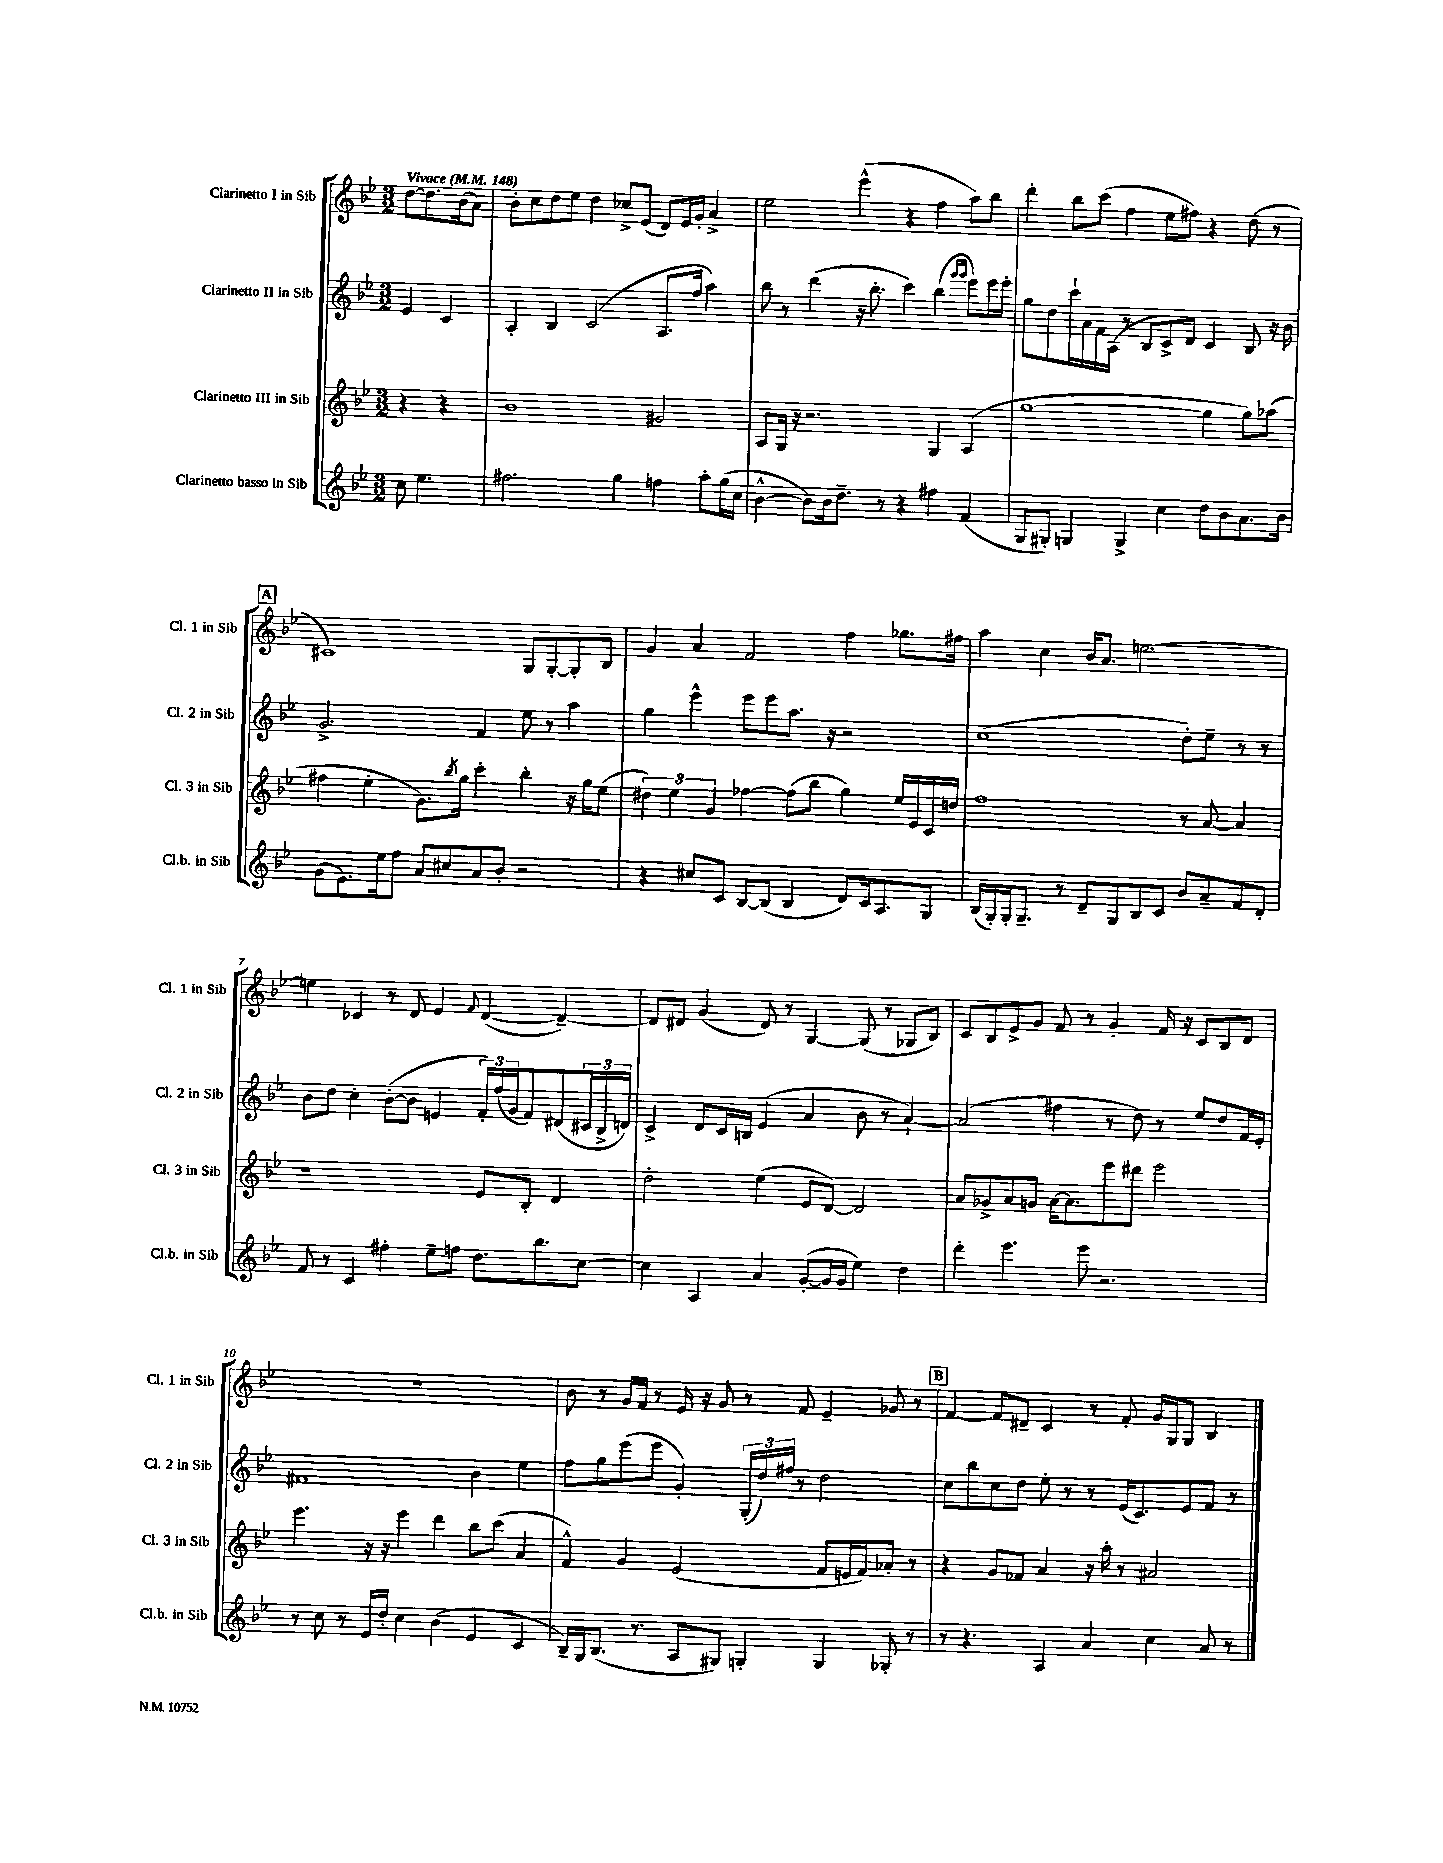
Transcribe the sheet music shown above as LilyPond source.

<<
\new StaffGroup <<
\new Staff = "s0" \with { instrumentName = "Clarinetto I in Sib" shortInstrumentName = "Cl. 1 in Sib" } {
    \clef treble \key bes \major \numericTimeSignature \time 3/2 \partial 2 \tempo "Vivace" 4 = 148
    d''8~ d''8. bes'16( a'8) |
    bes'8-. c''8 d''8 ees''8 d''4 ces''8-> ees'8( d'8) ees'16 g'16-. a'4-> |
    ees''2 ees'''4-^( r4 f''4 a''8) bes''8 |
    d'''4-. bes''8 c'''8( f''4 ees''8 fis''8) r4 d''8( r8 |
    \mark \markup { \box "A" } cis'1) g8 g8~-. g8-. bes8 |
    g'4 a'4 f'2 f''4 ges''8. fis''16 |
    a''4 c''4 bes'16 a'8. e''2.~ |
    e''4 ces'4 r8 d'8 ees'4 \appoggiatura { f'8 } d'4~( d'4~--) |
    d'8 dis'8 g'4( dis'8) r8 g4~ g8( r8 ges8 bes8) |
    c'8 bes8 ees'8-> g'8 f'8 r8 g'4-. f'16 r16 c'8 bes8 d'8 |
    R1. |
    bes'8 r8 g'16 f'16 r8 ees'16 r16 g'8 r8 f'8 ees'4-- ges'8 r8 |
    \mark \markup { \box "B" } f'4~ f'8 dis'8-- c'4 r8 f'8-. g'16 g16 g8 bes4 \bar "|." |
}
\new Staff = "s1" \with { instrumentName = "Clarinetto II in Sib" shortInstrumentName = "Cl. 2 in Sib" } {
    \clef treble \key bes \major \numericTimeSignature \time 3/2 \partial 2
    ees'4 c'4 |
    a4-. bes4 c'2( a8. f''16 a''4) |
    bes''8 r8 d'''4( r16 bes''8.-. c'''4) bes''4( \grace { g'''16 g'''16 } ees'''8) ees'''16 ees'''16-. |
    g''8 d''8 c'''16-! a'16 f'16 a16( r8 bes8 c'8->) d'8 c'4 bes8 r16 bes'16 |
    \mark \markup { \box "A" } g'2.-> f'4 ees''8 r8 a''4 |
    g''4 ees'''4-^ ees'''8 ees'''8 a''8. r16 r2 |
    c''1( d''8-.) ees''8-- r8 r8 |
    bes'8 d''8 c''4-. bes'8~-.( bes'8 e'4 \tuplet 3/2 { f'16-.) f''16( g'16 } f'8) dis'8( \tuplet 3/2 { cis'16 bes16-> d'16) } |
    c'4-> d'8 c'16 b16 ees'4( a'4 bes'8 r8 a'4~-!) |
    a'2( fis''4 r8 d''8) r8 ees''8 d''8 f'16 ees'16-. |
    fis'1 bes'4 ees''4 |
    f''8 g''8 ees'''8( ees'''8 g'4-.) \tuplet 3/2 { g16-.( d''16) fis''16 } r8 d''2 |
    \mark \markup { \box "B" } c''8 bes''8 c''8 d''8 ees''8-. r8 r8 ees'16( c'8.) ees'8 f'8 r8 \bar "|." |
}
\new Staff = "s2" \with { instrumentName = "Clarinetto III in Sib" shortInstrumentName = "Cl. 3 in Sib" } {
    \clef treble \key bes \major \numericTimeSignature \time 3/2 \partial 2
    r4 r4 |
    bes'1 gis'2 |
    a8 g16 r16 r2. g4 a4( |
    g''1~ g''4 g''8) aes''8( |
    \mark \markup { \box "A" } fis''4 ees''4-. g'8.) \acciaccatura { bes''8 } g''16 c'''4-. bes''4-. r16 g''16 ees''8( |
    \tuplet 3/2 { dis''4) ees''4 g'4 } fes''4~ fes''8( bes''8 g''4) ees''16 ees'16 c'16 d''16 |
    f''1 r8 a'8~ a'4 |
    r1 ees'8 bes8-. d'4 |
    d''2-. ees''4( ees'8 d'8~) d'2 |
    a'8 ges'8-> a'8 g'8 a'16~ a'8. ees'''8 dis'''8 ees'''2 |
    ees'''4. r16 r16 ees'''4 d'''4 bes''8 c'''8( a'4 |
    f'4-^) g'4 ees'2( f'8 e'16 f'16) aes'8-. r8 |
    \mark \markup { \box "B" } r4 g'8 fes'8 a'4 r16 a''16-. r8 ais'2 \bar "|." |
}
\new Staff = "s3" \with { instrumentName = "Clarinetto basso in Sib" shortInstrumentName = "Cl.b. in Sib" } {
    \clef treble \key bes \major \numericTimeSignature \time 3/2 \partial 2
    c''8 ees''4. |
    fis''2. g''4 f''4 a''8-. g''16( c''16 |
    bes'4~-^ bes'8) bes'16 d''8.-- r8 r4 fis''4 f'4( |
    g8 gis8-.) g4 g4-> c''4 d''8 bes'8 a'8. bes'16 |
    \mark \markup { \box "A" } g'8( ees'8.) ees''16 f''8 a'8 cis''8 a'8 bes'8-. r2 |
    r4 cis''8 c'8 bes8~ bes8( bes4 d'8) c'16 a8. g8 |
    bes16( g16-.) g16-. g8.-- r8 d'8-- g8 bes8 c'8 bes'8 a'8-- f'8 d'8-. |
    f'8 r8 c'4 fis''4-. ees''8-- f''8 d''8. bes''8. c''8~ |
    c''4 a4 a'4 g'8~-.( g'16 g'16 ees''4) d''4 |
    d'''4-. ees'''4. ees'''8 r2. |
    r8 c''8 r8 ees'16 d''16-. c''4 bes'4( ees'4 c'4 |
    bes16--) g16 bes8.( r8. a8 gis8) g4-. g4 ges8-. r8 |
    \mark \markup { \box "B" } r8 r4. a4 a'4 c''4 a'8 r8 \bar "|." |
}
>>
>>
